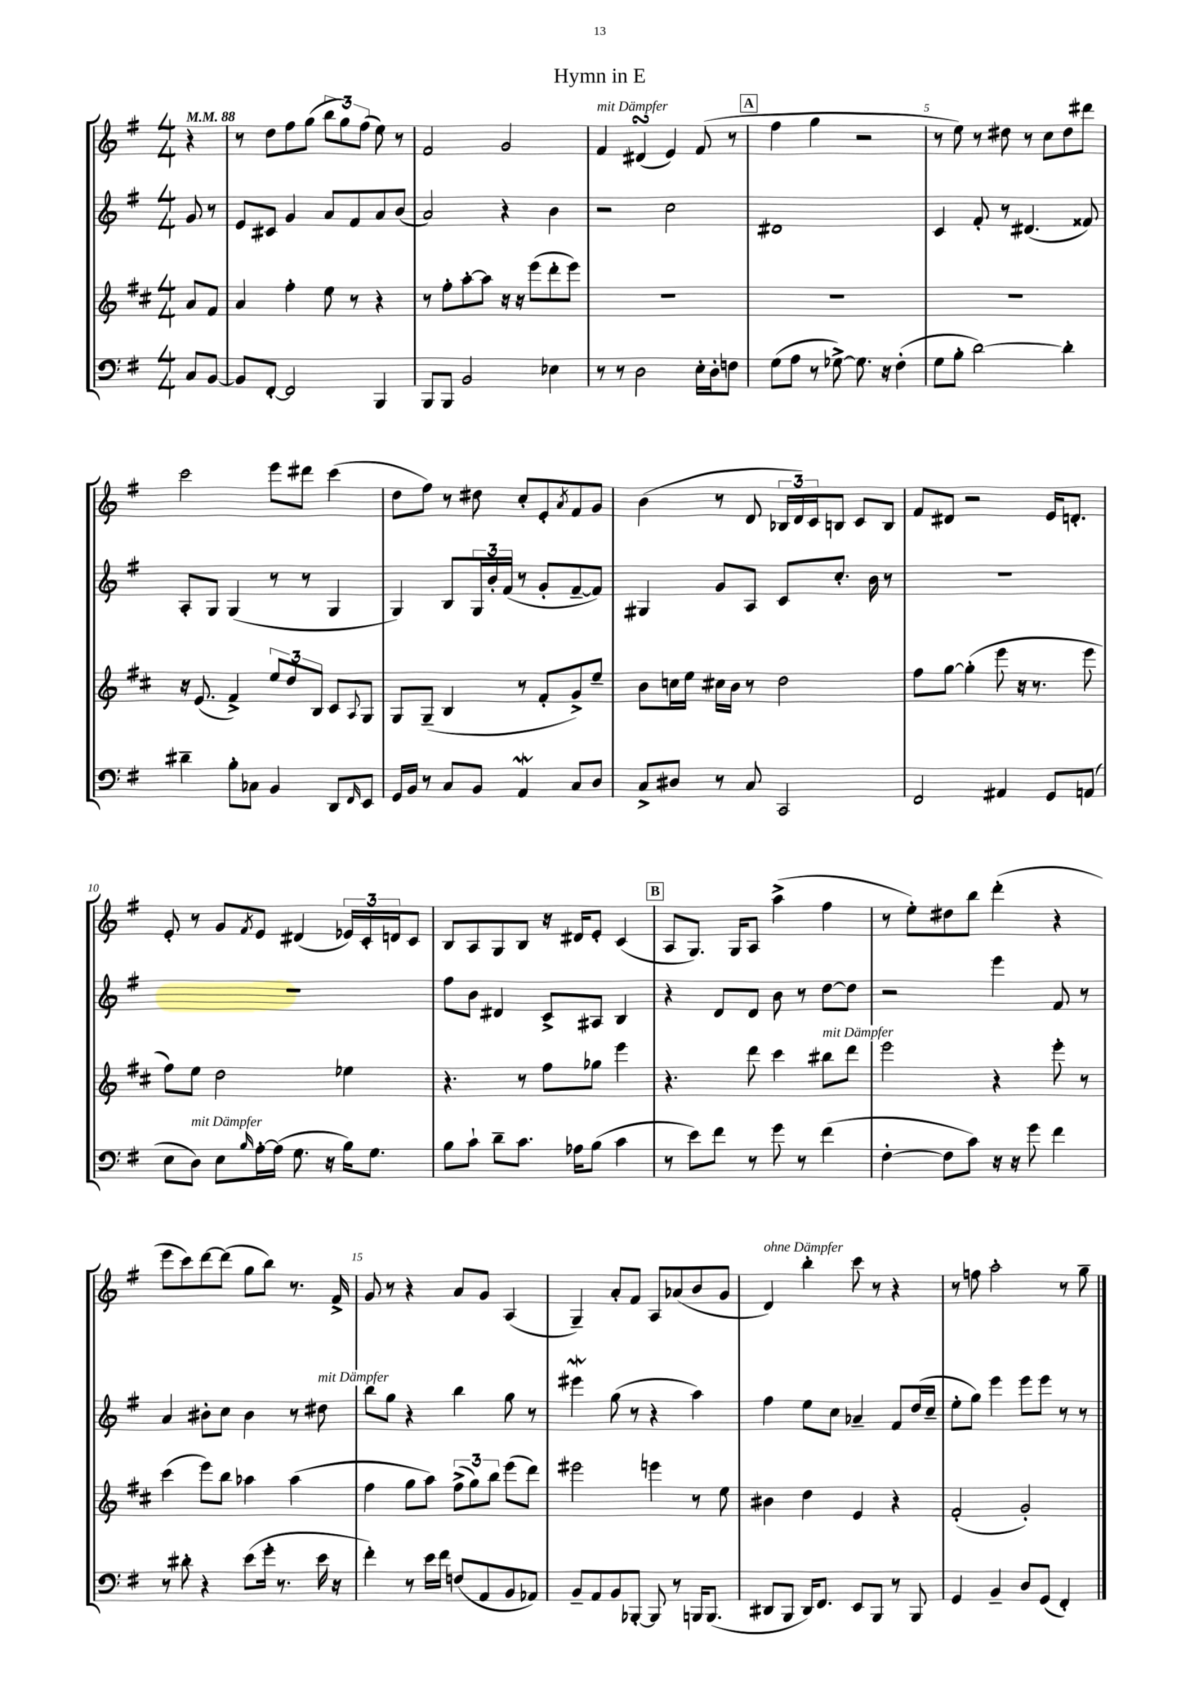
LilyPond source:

\header { title = "Hymn in E" }
<<
\new StaffGroup <<
\new Staff = "s0" {
    \clef treble \key g \major \numericTimeSignature \time 4/4 \partial 4 \tempo 4 = 88
    r4 |
    r8 d''8 fis''8 g''8( \tuplet 3/2 { b''8 g''8) fis''8( } e''8) r8 |
    fis'2 g'2 |
    fis'4^\markup { \italic "mit Dämpfer" } dis'4\turn( e'4) fis'8( r8 |
    \mark \markup { \box "A" } fis''4 g''4 r2 |
    r8 e''8) r8 dis''8 r8 c''8 dis''8 dis'''8 |
    c'''2 e'''8 dis'''8 c'''4( |
    d''8 fis''8) r8 dis''8 c''8-. e'8-. \acciaccatura { a'8 } fis'8 g'8 |
    b'4( r8 d'8 \tuplet 3/2 { bes16 d'16) c'16 } b8 c'8 b8 |
    fis'8 dis'8 r2 e'16 d'8.-. |
    e'8-. r8 g'8 \acciaccatura { fis'8 } e'8 dis'4( \tuplet 3/2 { ees'16) c'16-. d'16 } c'8 |
    b8 a8 g8 b8 r16 dis'16 e'8-. c'4( |
    \mark \markup { \box "B" } a8 g8.) g16 a8 a''4->( fis''4 |
    r8 e''8-.) dis''8 b''8 d'''4-.( r4 |
    e'''8 c'''8) d'''8~ d'''8( g''8 b''8) r8. fis'16-> |
    g'8 r8 r4 a'8 g'8 a4( |
    g4--) a'8-. fis'8 a8 aes'8( b'8 g'8 |
    d'4^\markup { \italic "ohne Dämpfer" }) b''4-. c'''8 r8 r4 |
    r8 f''8 a''2-. r8 g''8-- \bar "|." |
}
\new Staff = "s1" {
    \clef treble \key g \major \numericTimeSignature \time 4/4 \partial 4
    g'8 r8 |
    e'8 cis'8 g'4 a'8 fis'8 a'8 b'8( |
    a'2) r4 b'4 |
    r2 c''2 |
    \mark \markup { \box "A" } dis'1 |
    c'4 fis'8-. r8 dis'4.( fisis'8) |
    a8-. g8 g4( r8 r8 g4 |
    g4) b8 \tuplet 3/2 { g16 b'16-. fis'16( } r8 g'8-. fis'8~-- fis'8) |
    gis4 g'8 a8 c'8 c''8.-. b'16 r8 |
    R1 |
    R1 |
    fis''8 b'8 dis'4 c'8-> ais8 b4 |
    \mark \markup { \box "B" } r4 d'8 d'8 b'8 r8 d''8~ d''8 |
    r2 e'''4 fis'8 r8 |
    a'4 bis'8-. c''8 bis'4 r8 dis''8^\markup { \italic "mit Dämpfer" } |
    b''8 g''8 r4 b''4 g''8 r8 |
    eis'''4\mordent g''8( r8 r4 a''4) |
    fis''4 e''8 c''8 aes'4-- fis'8 d''16( c''16-- |
    e''8-. g''8) e'''4 e'''8 e'''8 r8 r8 \bar "|." |
}
\new Staff = "s2" {
    \clef treble \key d \major \numericTimeSignature \time 4/4 \partial 4
    a'8 fis'8 |
    a'4 fis''4-. e''8 r8 r4 |
    r8 fis''8-. a''8~-. a''8 r16 r16 e'''8( d'''8-. e'''8) |
    R1 |
    \mark \markup { \box "A" } R1 |
    R1 |
    r16 e'8.( fis'4->) \tuplet 3/2 { e''8 d''8 b8 } cis'8 \appoggiatura { a8 } g8 |
    g8 g8--( b4 r8 fis'8-. g'8->) e''8-- |
    b'8 c''16 e''16 cis''16 b'16 r8 d''2 |
    fis''8 g''8~ g''4-.( e'''8 r16 r8. e'''8 |
    fis''8) e''8 d''2 ees''4 |
    r4. r8 fis''8 ges''8 e'''4 |
    \mark \markup { \box "B" } r4. d'''8 cis'''4 bis''8^\markup { \italic "mit Dämpfer" } d'''8 |
    e'''2 r4 e'''8-. r8 |
    cis'''4( e'''8) b''8 aes''4 aes''4( |
    fis''4 g''8 a''8) \tuplet 3/2 { fis''8->( g''8) b''8 } e'''8( d'''8) |
    eis'''2 e'''4 r8 e''8 |
    bis'4 d''4 e'4 r4 |
    fis'2-.( g'2-.) \bar "|." |
}
\new Staff = "s3" {
    \clef bass \key g \major \numericTimeSignature \time 4/4 \partial 4
    c8 b,8~ |
    b,8 fis,8~-. fis,2 b,,4 |
    b,,8 b,,8 b,2 ees4 |
    r8 r8 d2 e16-. d16-. f8 |
    \mark \markup { \box "A" } g8( a8 r8 ges8~->) ges8. r16 fis4-.( |
    g8 b8-. d'2~) d'4-. |
    dis'4-- b8-. ces8 b,4 d,8 \grace { fis,16 } e,8 |
    g,16 b,16 r8 c8 b,8 a,4\mordent c8 d8 |
    c8-> dis8 r8 c8 c,2 |
    fis,2 ais,4 g,8 a,8( |
    e8 d8^\markup { \italic "mit Dämpfer" }) e8 \grace { b16 } a16~-. a16( g8. r16 b16) g8. |
    b8 c'8-! d'8-- c'8. aes16 b8( c'4 |
    \mark \markup { \box "B" } r8 e'8) fis'8 r8 g'8 r8 fis'4( |
    fis4~-. fis8 c'8) r16 r16 g'8 fis'4 |
    r8 dis'8-. r4 e'8( g'16-. r8. e'16 r16 |
    fis'4-.) r8 e'16 fis'16 f8( a,8 b,8 aes,8) |
    b,8-- a,8 b,8 bes,,8~-. bes,,8 r8 b,,16 b,,8.( |
    dis,8 b,,8 dis,16) fis,8. e,8 b,,8 r8 b,,8 |
    g,4 b,4-- d8 g,8( fis,4-.) \bar "|." |
}
>>
>>
\layout { \context { \Score \override BarNumber.break-visibility = ##(#f #t #t) barNumberVisibility = #(every-nth-bar-number-visible 5) } }
